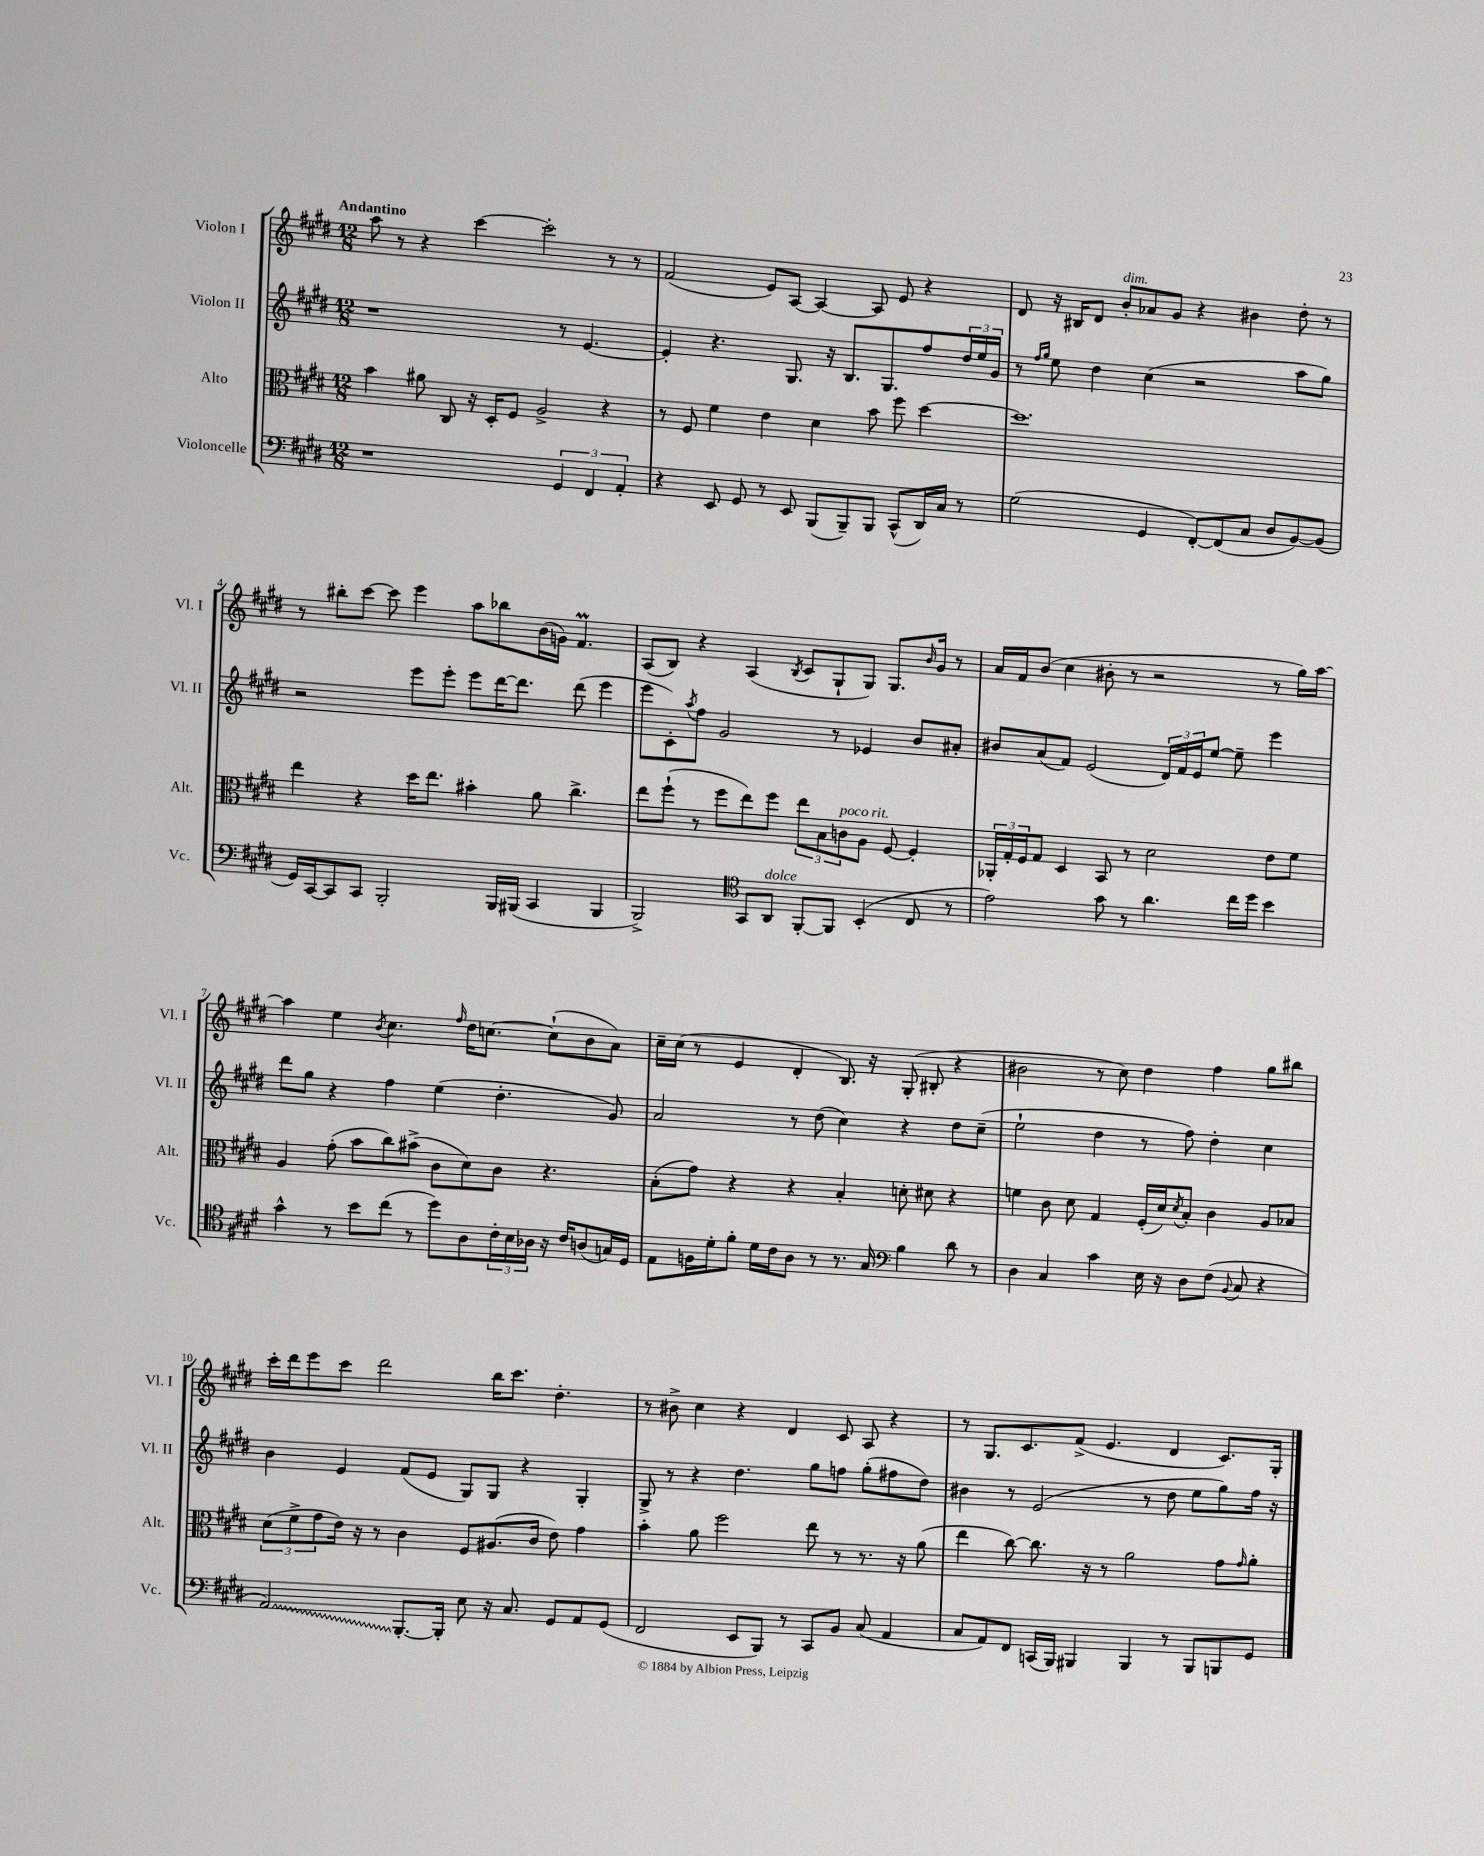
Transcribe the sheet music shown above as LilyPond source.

<<
\new StaffGroup <<
\new Staff = "s0" \with { instrumentName = "Violon I" shortInstrumentName = "Vl. I" } {
    \clef treble \key e \major \numericTimeSignature \time 12/8 \tempo "Andantino"
    a''8 r8 r4 cis'''4~ cis'''2-. r8 r8 |
    fis'2( e'8) a8~ a4~ a8 e'8 r4 |
    dis'8 r16 bis16 dis'8 b'8-.^\markup { \italic "dim." } aes'8 gis'8 r4 bis'4 dis''8-. r8 |
    r8 bis''8-. cis'''8~ cis'''8 e'''4 a''8 bes''8 b'16( g'16) fis'4.\prall |
    a8( b8) r4 a4( \acciaccatura { b8 } cis'8 gis8-! gis8) gis8. \grace { b'16 } gis'16 r8 |
    a'16 fis'16 b'8( cis''4 bis'8-. r8 r2 r8 gis''16) a''16~ |
    a''4 e''4 \acciaccatura { b'8 } cis''4. \grace { fis''16 } dis''16 c''8.~ c''8-!( b'8 a'8) |
    cis''16-- cis''16( r8 e'4 dis'4-. b8.) r16 gis8-.( bis8-. r4 |
    bis'2 r8 cis''8) dis''4 fis''4 gis''8 bis''8 |
    cis'''16-. dis'''16 e'''8 cis'''8 dis'''2 b''16 cis'''8. dis''4.-. |
    r8 bis'8-> cis''4 r4 dis'4 cis'8 a8 r4 |
    r8 gis8. cis'8. fis'8->( e'4. dis'4 cis'8.) gis16-. \bar "|." |
}
\new Staff = "s1" \with { instrumentName = "Violon II" shortInstrumentName = "Vl. II" } {
    \clef treble \key e \major \numericTimeSignature \time 12/8
    r1 r8 e'4.~ |
    e'4-. r4. gis8. r16 b8. gis8. fis''8 \tuplet 3/2 { dis''16 e''16 gis'16 } |
    r8 \grace { fis''16 gis''16 } e''8 dis''4 cis''4( r2 a''8 gis''8) |
    r2 e'''8 e'''8-. e'''8 dis'''16~ dis'''8. dis'''8( e'''4 |
    e'''8 cis'8-.) \acciaccatura { a''8 } fis''8 gis'2 r8 ees'4 b'8 ais'8-. |
    bis'8 a'8( fis'8) e'2( \tuplet 3/2 { dis'16) fis'16 e'16 } e''8~ e''8-- e'''4 |
    dis'''8 gis''8 r4 fis''4 e''4( dis''4.-. gis'8) |
    a'2 r8 dis''8( cis''4) r4 dis''8 cis''8--( |
    e''2-! dis''4 r8 fis''8) dis''4-. cis''4 |
    b'4 e'4 fis'8( e'8 gis8) gis8 r4 gis4-. |
    gis8-> r8 r4 dis''4. gis''8 f''8 gis''8-.( fis''8 dis''8) |
    bis'4 r8 e'2( r8 dis''8 e''8 gis''8) fis''16 r16 \bar "|." |
}
\new Staff = "s2" \with { instrumentName = "Alto" shortInstrumentName = "Alt." } {
    \clef alto \key e \major \numericTimeSignature \time 12/8
    b'4 ais'8 cis8 r16 dis16-. fis8 a2-> r4 |
    r8 fis8 fis'4 e'4 dis'4 b'8 fis''8 dis''4~ |
    dis''1. |
    e''4 r4 dis''16 e''8. bis'4-. a'8 cis''4.-> |
    e''8 fis''8-!( r8 fis''8 e''8) fis''8 \tuplet 3/2 { e''8 b8 c'8^\markup { \italic "poco rit." } } a8 fis8~ fis4-. |
    \tuplet 3/2 { aes,16-. gis16-. fis16 } gis8 dis4 b,8 r8 dis'2 e'8 fis'8 |
    a4 gis'8-.( b'8 cis''8) bis'8->( cis'8 dis'8) cis'8 r4. |
    b8-.( gis'8) r4 r4 b4-. d'8-. dis'8 r4 |
    f'4 cis'8 dis'8 gis4 fis16-.( dis'16) \acciaccatura { dis'8 } b8-. cis'4 a8 bes8 |
    \tuplet 3/2 { dis'8( fis'8-> gis'8 } e'16) r16 r8 cis'4 fis8 ais8.( cis'16 e'8) gis'4 |
    b'4-. a'8 fis''2 e''8 r8 r8. r16 a'8( |
    e''4 cis''8~) cis''8. r16 r8 a'2 gis'8 \grace { gis'16 } a'8-. \bar "|." |
}
\new Staff = "s3" \with { instrumentName = "Violoncelle" shortInstrumentName = "Vc." } {
    \clef bass \key e \major \numericTimeSignature \time 12/8
    r1 \tuplet 3/2 { gis,4 fis,4 a,4-. } |
    r4 e,8 gis,8 r8 e,8 b,,8( b,,8--) b,,8 cis,8-^( dis,16) cis16 r8 |
    gis2( gis,4 fis,8~-.) fis,8( cis8 dis8 b,8~) b,8( |
    gis,16) cis,16~ cis,8 cis,8 b,,2-. b,,16 bis,,16( cis,4 bis,,4 |
    b,,2->) \clef tenor gis,8 a,8^\markup { \italic "dolce" } fis,8~-. fis,8 b,4-.( cis8 r8 |
    e'2) gis'8 r8 a'4. cis''16 dis''16 b'4 |
    gis'4-^ r8 b'8 cis''8( r8 dis''8) a8 \tuplet 3/2 { cis'16-. b16 aes16 } r16 cis'16 a8( g16) dis16 |
    e8 f16 dis'16-. fis'8-. dis'16 cis'16 a8 r8 r8. gis16 \clef bass b4 dis'8 r8 |
    dis4 cis4 cis'4 e16 r16 dis8 fis8( \appoggiatura { b,8 } cis8 r4 |
    \once \override Glissando.style = #'zigzag a,2\glissando) b,,8.~-. b,,16-. e8 r16 cis8. gis,8 a,8 gis,8( |
    fis,2 e,8 b,,8) r8 cis,8 b,8 cis8( a,4 |
    cis8 a,8) fis,8 c,16( b,,16) bis,,4 bis,,4 r8 bis,,8 b,,8 gis,8 \bar "|." |
}
>>
>>
